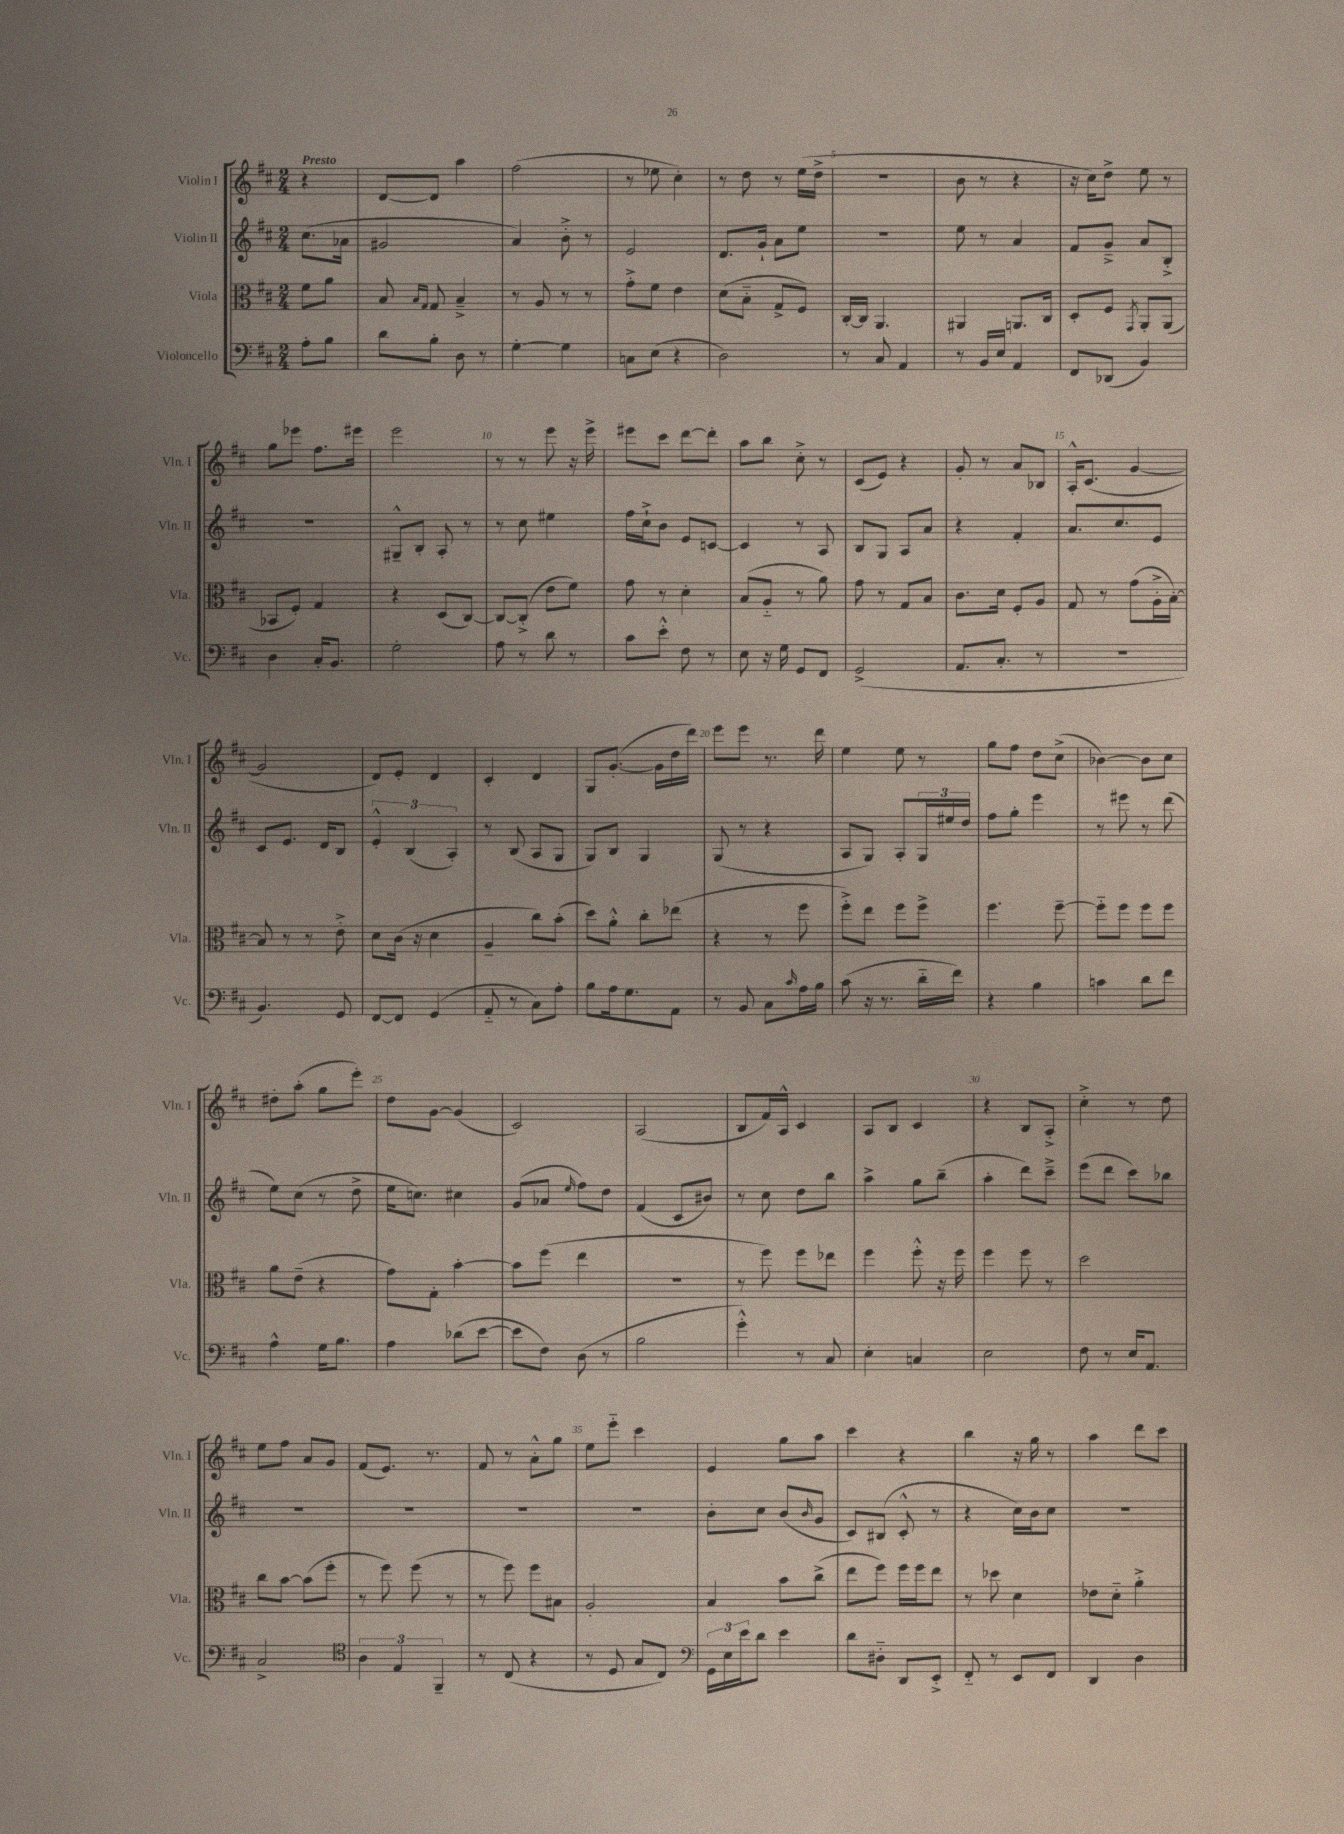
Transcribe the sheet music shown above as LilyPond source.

<<
\new StaffGroup <<
\new Staff = "s0" \with { instrumentName = "Violin I" shortInstrumentName = "Vln. I" } {
    \clef treble \key d \major \numericTimeSignature \time 2/4 \partial 4 \tempo "Presto"
    r4 |
    d'8~ d'8 a''4 |
    fis''2( |
    r8 ees''8 cis''4-.) |
    r8 d''8 r8 e''16( d''16-> |
    R2 |
    b'8 r8 r4 |
    r16 cis''16) d''8-> e''8 r8 |
    g''8 ees'''8 fis''8. eis'''16 |
    e'''2 |
    r8 r8 e'''8 r16 e'''16-> |
    eis'''8 cis'''8 d'''8~ d'''8-. |
    a''8 b''8 cis''8-.-> r8 |
    cis'8( e'8) r4 |
    g'8-. r8 a'8 bes8 |
    a16-.-^ cis'8.( g'4~ |
    g'2 |
    d'8) e'8-. d'4 |
    cis'4-. d'4 |
    g8 g'8.~-.( g'16 d''16 d'''16) |
    e'''8 e'''8 r8. d'''16 |
    e''4 e''8 r8 |
    g''8 fis''8 d''8 cis''8->( |
    bes'4~) bes'8 cis''8 |
    dis''8-. a''8-.( g''8 e'''8-.) |
    d''8 g'8~ g'4( |
    cis'2) |
    a2( |
    b8 fis'16) a16-^ cis'4 |
    a8 b8 cis'4 |
    r4 b8 a8-.-> |
    cis''4-.-> r8 d''8 |
    e''8 fis''8 a'8 g'8 |
    fis'8( e'8.) r8. |
    fis'8 r8 a'8-.-^ g''8 |
    e''8 e'''8-_ cis'''4 |
    e'4 g''8 a''8 |
    cis'''4 r4 |
    b''4 r16 g''16 r8 |
    a''4 d'''8 cis'''8 \bar "|." |
}
\new Staff = "s1" \with { instrumentName = "Violin II" shortInstrumentName = "Vln. II" } {
    \clef treble \key d \major \numericTimeSignature \time 2/4 \partial 4
    cis''8.( aes'16 |
    gis'2 |
    a'4) b'8-.-> r8 |
    e'2 |
    d'8. g'16-! a'8 e''8 |
    R2 |
    e''8 r8 a'4 |
    fis'8 g'8---> a'8 b8-.-> |
    r2 |
    gis8---^ b8-. a8-. r8 |
    r8 cis''8 eis''4 |
    fis''16 cis''16-!-> b'8 e'8 c'8~ |
    c'4 r8 a8 |
    b8 g8 a8 a'8 |
    r4 fis'4-. |
    a'8. cis''8. e'8 |
    cis'8 e'8. d'16 b8 |
    \tuplet 3/2 { e'4-.-^ b4( a4-.) } |
    r8 b8( a8 g8 |
    g8) b8 g4 |
    g8( r8 r4 |
    a8 g8) a8-. \tuplet 3/2 { g16 eis''16 d''16 } |
    fis''8 g''8-. e'''4 |
    r8 eis'''8 r8 d'''8( |
    e''8) cis''8( r8 d''8-> |
    e''16 c''8.) cis''4 |
    g'8( aes'8 \grace { e''16 } fis''8) d''8 |
    fis'4( cis'8 bis'8) |
    r8 cis''8 d''8 b''8 |
    a''4-> g''8 b''8--( |
    a''4-. d'''8) cis'''8---> |
    e'''8( d'''8 cis'''8) bes''8 |
    R2 |
    R2 |
    R2 |
    R2 |
    b'8-. cis''8 b'8( \grace { b'16 } g'8 |
    cis'8) bis8( cis'8-.-^ r8 |
    r4 cis''16) b'16 cis''8 |
    R2 \bar "|." |
}
\new Staff = "s2" \with { instrumentName = "Viola" shortInstrumentName = "Vla." } {
    \clef alto \key d \major \numericTimeSignature \time 2/4 \partial 4
    fis'8 a'8 |
    b8 \grace { b16 g16 } g8 b4---> |
    r8 a8 r8 r8 |
    g'8-.-> fis'8 e'4 |
    d'8( b8-_ g8-> fis8) |
    cis16~-. cis16 a,4. |
    ais,4 a,8. cis16 |
    d8-. fis8 \acciaccatura { g,8 } a,8-. a,8( |
    bes,8 fis8-.) g4 |
    r4 d8( cis8~) |
    cis8~ cis8-.->( e'8 fis'8) |
    g'8 r8 d'4-. |
    b8( a8-_ r8 a'8) |
    g'8 r8 g8 b8 |
    cis'8. d'16 fis8-. a8 |
    g8 r8 g'8( a16-.-> b16~-.) |
    b8 r8 r8 e'8-.-> |
    d'8 cis'16( r16 d'4 |
    a4-- cis''8) b'8-.( |
    d''8) a'8-.-^ cis''8-. ees''8( |
    r4 r8 fis''8 |
    fis''8-.->) e''8 fis''8 fis''8-> |
    fis''4. fis''8~-- |
    fis''8-_ fis''8 fis''8 fis''8 |
    a'8 e'8--( r4 |
    g'8) g8-. b'4~-. |
    b'8 fis''8( e''4 |
    R2 |
    r8 fis''8) fis''8 ees''8 |
    fis''4 fis''8-.-^ r16 fis''16 |
    fis''4 fis''8 r8 |
    d''2 |
    cis''8 b'8~ b'8( fis''8-. |
    r8 fis''8) fis''8( r8 |
    r8 fis''8) fis''8 bis8 |
    a2-. |
    b4 b'8 cis''8->( |
    e''8 fis''8) fis''16 fis''16 e''8 |
    r8 des''8 d'4 |
    ees'8 d'8-_ a'4-.-> \bar "|." |
}
\new Staff = "s3" \with { instrumentName = "Violoncello" shortInstrumentName = "Vc." } {
    \clef bass \key d \major \numericTimeSignature \time 2/4 \partial 4
    a8-. b8 |
    d'8 b8-. d8 r8 |
    g4~-. g4 |
    c8 e8( r4 |
    d2) |
    r8 cis8 a,4 |
    r8 b,16 e16 a,4 |
    fis,8 des,8( b,4) |
    d4 cis16-. b,8. |
    g2-. |
    a8 r8 d'8 r8 |
    cis'8 e'8-.-^ fis8 r8 |
    e8 r16 g16 g,8 fis,8 |
    g,2->( |
    a,8. cis8.-. r8 |
    R2 |
    b,4.) g,8 |
    fis,8~ fis,8 g,4( |
    a,8-_ r8 cis8) a8-. |
    b8 a16 g8. a,8 |
    r8 b,8 cis8 \grace { cis'16 } a16 b16 |
    cis'8( r16 r8. d'16-_ fis'16) |
    r4 b4 |
    c'4 d'8 fis'8 |
    a4-^ g16 b8. |
    a4 des'8( e'8~ |
    e'8 fis8) d8( r8 |
    b2 |
    g'4-.-^) r8 cis8 |
    e4-. c4 |
    e2 |
    fis8 r8 e16 a,8. |
    cis2-> |
    \clef tenor \tuplet 3/2 { a4 e4 fis,4-- } |
    r8 cis8( r4 |
    r8 d8 g8 cis8) |
    \clef bass \tuplet 3/2 { g,16 e16 e'16 } d'8 e'4 |
    d'8 dis8-_ d,8 e,8-.-> |
    fis,8-_ r8 e,8 fis,8 |
    d,4 d4 \bar "|." |
}
>>
>>
\layout { \context { \Score \override BarNumber.break-visibility = ##(#f #t #t) barNumberVisibility = #(every-nth-bar-number-visible 5) } }
